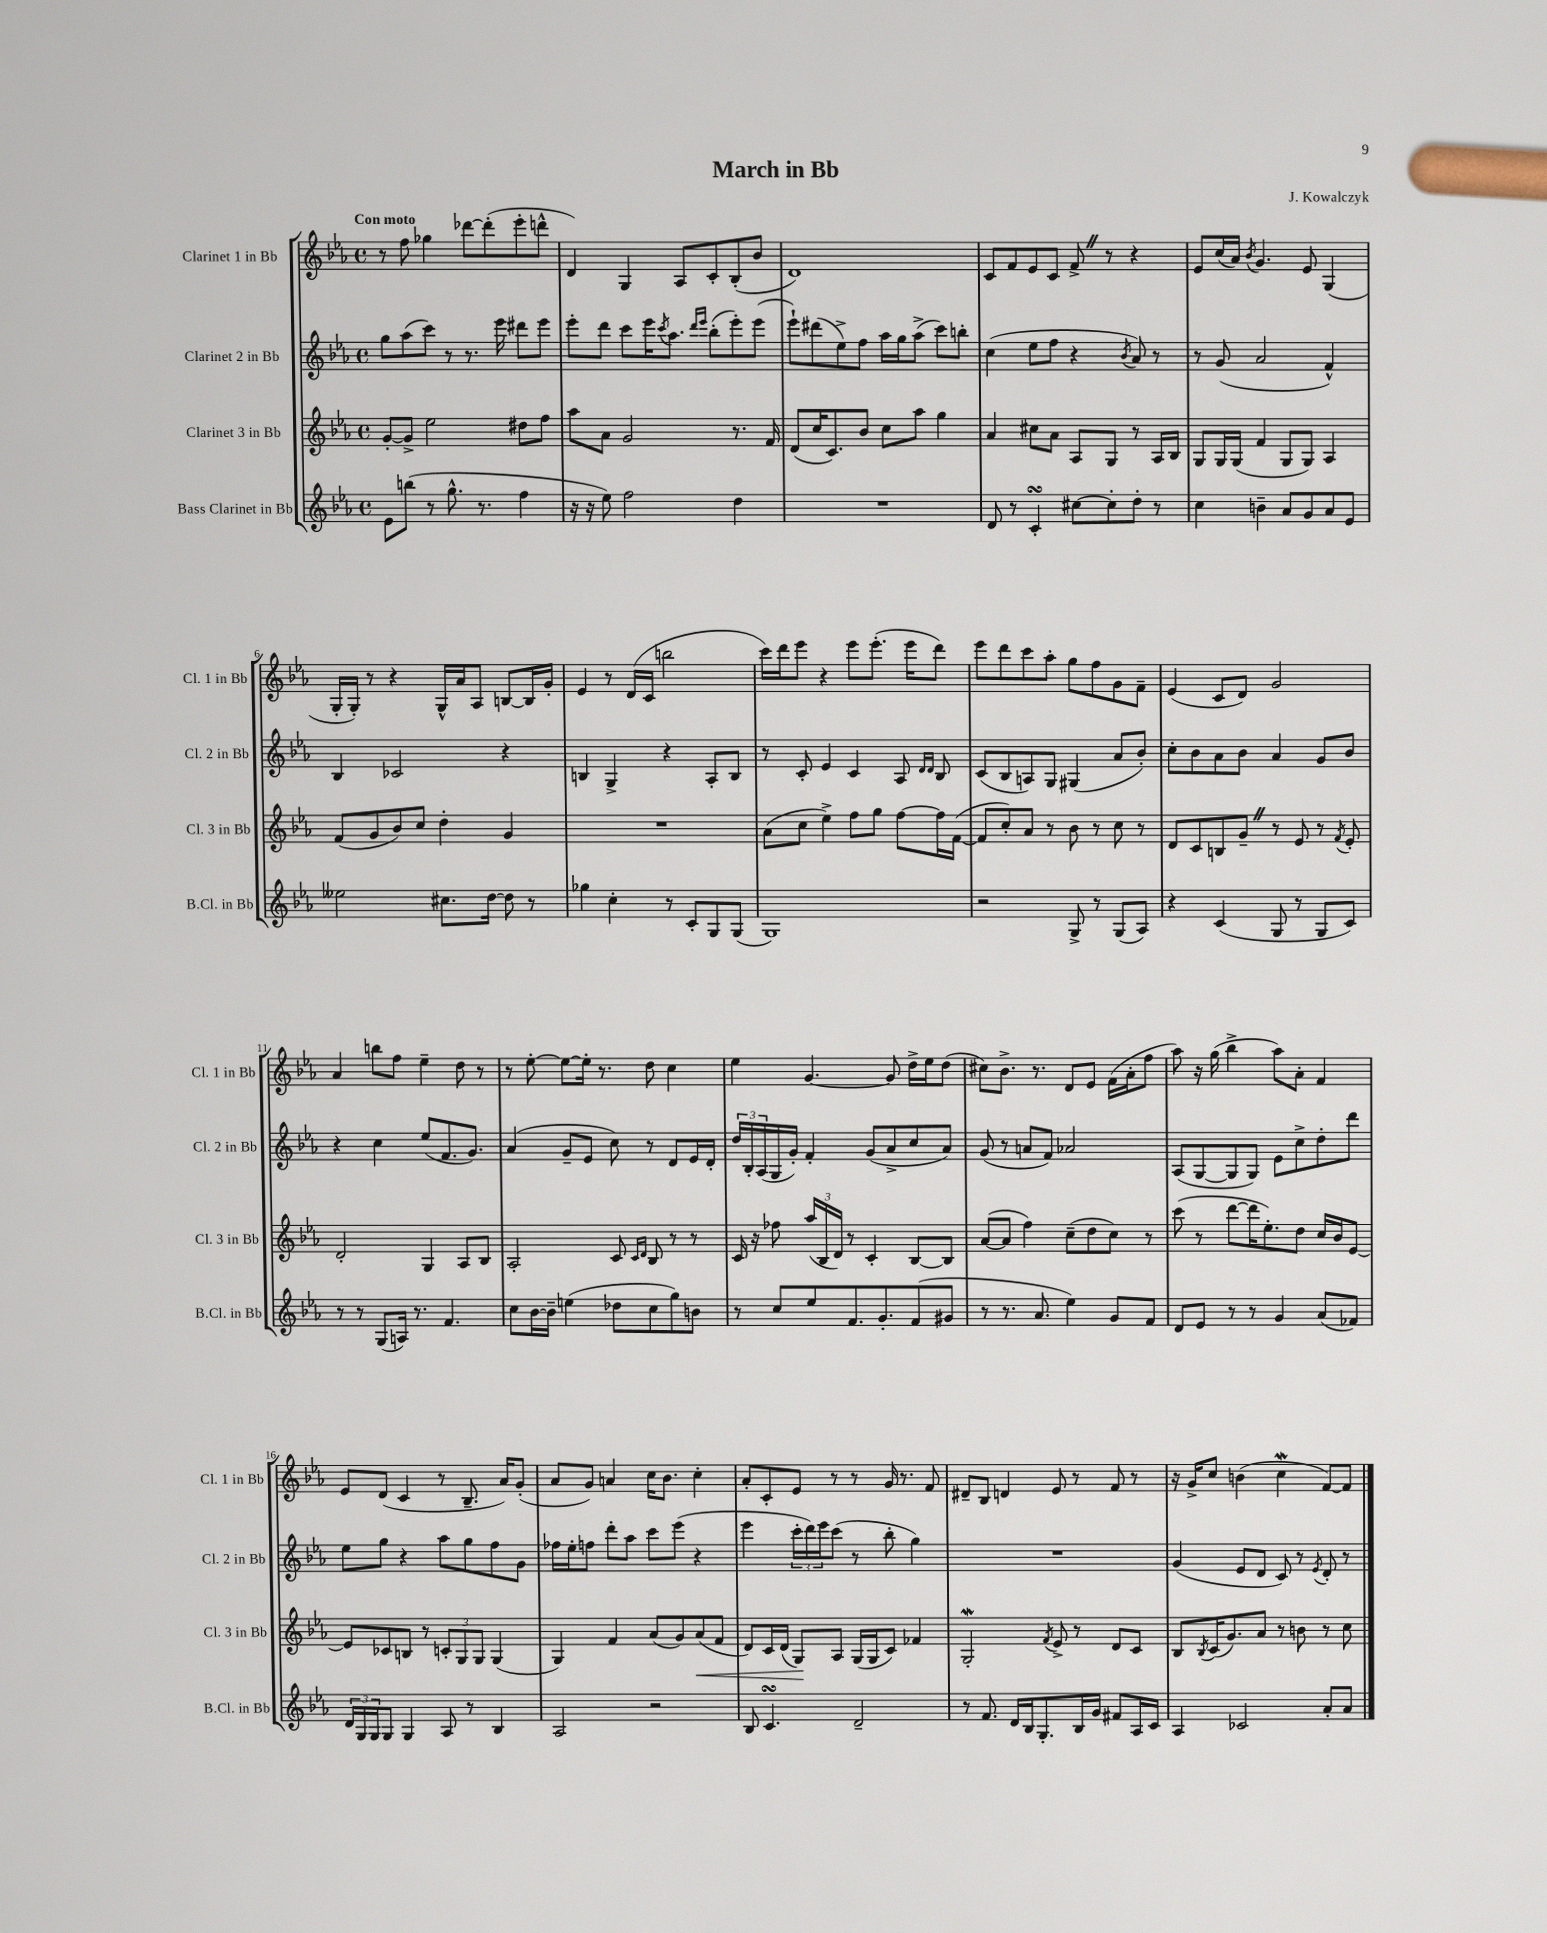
\header { title = "March in Bb" composer = "J. Kowalczyk" }
<<
\new StaffGroup <<
\new Staff = "s0" \with { instrumentName = "Clarinet 1 in Bb" shortInstrumentName = "Cl. 1 in Bb" } {
    \clef treble \key ees \major \defaultTimeSignature \time 4/4 \tempo "Con moto"
    r8 f''8 ges''4 des'''8~ des'''8-.( ees'''8-. d'''8-^ |
    d'4) g4 aes8 c'8-. bes8-.( bes'8 |
    d'1) |
    c'8 f'8 ees'8 c'8 f'8-> \once \override BreathingSign.text = \markup { \musicglyph "scripts.caesura.straight" } \breathe r8 r4 |
    ees'8 c''16( aes'16) \acciaccatura { bes'8 } g'4. ees'8 g4( |
    g16-. g16-.) r8 r4 g16-^ aes'16 aes8 b8~ b16 g'16-. |
    ees'4 r8 d'16( c'16 b''2 |
    c'''16) d'''16 ees'''8 r4 ees'''8 ees'''8.-.( ees'''16 d'''8) |
    ees'''8 d'''8 c'''8 aes''8-. g''8 f''8 g'8 f'8-- |
    ees'4( c'8 d'8) g'2 |
    aes'4 b''8 f''8 ees''4-- d''8 r8 |
    r8 ees''8~-. ees''8~ ees''16-. r8. d''8 c''4 |
    ees''4 g'4.~ g'8 d''16-> ees''16 d''8( |
    cis''8) bes'8.-> r8. d'8 ees'8 f'16( aes'16-. f''8 |
    aes''8) r16 g''16( bes''4-> aes''8) aes'8-. f'4 |
    ees'8 d'8( c'4 r8 bes8.-- aes'16) g'8-.( |
    aes'8 g'8) a'4 c''16 bes'8. c''4-. |
    aes'8-. c'8-. ees'8 r8 r8 g'16 r8. f'8 |
    dis'8-- bes8 d'4 ees'8 r8 f'8 r8 |
    r16 g'16-> c''8 b'4( c''4\mordent f'8~) f'8 \bar "|." |
}
\new Staff = "s1" \with { instrumentName = "Clarinet 2 in Bb" shortInstrumentName = "Cl. 2 in Bb" } {
    \clef treble \key ees \major \defaultTimeSignature \time 4/4
    g''8 aes''8( c'''8) r8 r8. ees'''16 dis'''8 ees'''8 |
    ees'''8-. d'''8 c'''8 ees'''16 \acciaccatura { c'''8 } aes''8. \grace { d'''16 ees'''16 } bes''8-.( ees'''8-.) ees'''8( |
    ees'''8-!) dis'''8( ees''8->) f''8 aes''16 g''16 aes''8->( c'''8) b''8-. |
    c''4( ees''8 f''8 r4 \acciaccatura { bes'8 } aes'8) r8 |
    r8 g'8( aes'2 f'4-^) |
    bes4 ces'2 r4 |
    b4 g4-> r4 aes8-. b8 |
    r8 c'8-. ees'4 c'4 aes8 \grace { d'16 d'16 } bes8 |
    c'8( bes8 a8) g8 gis4( aes'8 bes'8-.) |
    c''8-. bes'8 aes'8 bes'8 aes'4 g'8 bes'8 |
    r4 c''4 ees''8( f'8. g'8.) |
    aes'4( g'8-- ees'8 c''8) r8 d'8 ees'16 d'16-. |
    \tuplet 3/2 { d''16 bes16-. aes16( } g16 g'16-.) f'4-. g'8( aes'8-> c''8 aes'8) |
    g'8( r8 a'8 f'8) aes'2 |
    aes8( g8~ g8 g8) ees'8 c''8-> d''8-. d'''8 |
    ees''8 g''8 r4 aes''8 g''8 f''8 g'8 |
    fes''16 ees''16-. f''8 d'''8-. aes''8 c'''8 ees'''8( r4 |
    ees'''4 \tuplet 3/2 { c'''16-. d'''16) ees'''16 } c'''8( r8 bes''8-. g''4) |
    R1 |
    g'4( ees'8 d'8 c'8) r8 \acciaccatura { ees'8 } d'8-. r8 \bar "|." |
}
\new Staff = "s2" \with { instrumentName = "Clarinet 3 in Bb" shortInstrumentName = "Cl. 3 in Bb" } {
    \clef treble \key ees \major \defaultTimeSignature \time 4/4
    g'8~-. g'8-> ees''2 dis''8 f''8 |
    aes''8 aes'8 g'2 r8. f'16 |
    d'8( c''16 c'8.) bes'8 c''8 aes''8 g''4 |
    aes'4 cis''8 aes'8 aes8 g8 r8 aes16 bes16 |
    g8 g16 g16( f'4 g8 g8) aes4 |
    f'8( g'8 bes'8) c''8 d''4-. g'4 |
    R1 |
    aes'8( c''8 ees''4->) f''8 g''8 f''8~ f''16 f'16~( |
    f'8 c''8-.) aes'8 r8 bes'8 r8 c''8 r8 |
    d'8 c'8 b8 g'8-- \once \override BreathingSign.text = \markup { \musicglyph "scripts.caesura.straight" } \breathe r8 ees'8 r8 \acciaccatura { f'8 } ees'8-. |
    d'2-. g4 aes8 bes8 |
    aes2-. c'8 \grace { c'16 d'16 } bes8 r8 r8 |
    c'16 r16 fes''8 \tuplet 3/2 { aes''16( bes16 d'16) } r8 c'4-. bes8~ bes8 |
    aes'8~( aes'8 f''4) c''8--( d''8 c''8) r8 |
    c'''8( r8 d'''8~ d'''16 ees''8.-.) d''8 c''16 bes'16 ees'8~ |
    ees'8 ces'8 b8 r8 \tuplet 3/2 { c'8-. g8 g8 } g4( |
    g4) f'4 aes'8( g'8) aes'8\<( f'8 |
    d'8) c'16 d'16( g8\!) aes8 g16( g16 c'8) fes'4 |
    g2-.\mordent \acciaccatura { f'8 } ees'8-> r8 d'8 c'8 |
    bes8 \acciaccatura { bes8 } c'16( g'8.) aes'8 r8 b'8 r8 c''8 \bar "|." |
}
\new Staff = "s3" \with { instrumentName = "Bass Clarinet in Bb" shortInstrumentName = "B.Cl. in Bb" } {
    \clef treble \key ees \major \defaultTimeSignature \time 4/4
    ees'8 b''8( r8 g''8.-^ r8. f''4 |
    r16 r16 ees''8) f''2 d''4 |
    R1 |
    d'8 r8 c'4-.\turn cis''8~ cis''8-. d''8-. r8 |
    c''4 b'4-- aes'8 g'8 aes'8 ees'8 |
    eeses''2 cis''8. d''16~ d''8 r8 |
    ges''4 c''4-. r8 c'8-. g8 g8( |
    g1) |
    r2 g8-> r8 g8( aes8) |
    r4 c'4( g8 r8 g8 c'8) |
    r8 r8 g8( a16) r8. f'4. |
    c''8 bes'16~ bes'16-- e''4( des''8 c''8 g''8) b'8 |
    r8 c''8 ees''8 f'8. g'8.-. f'8( gis'8 |
    r8 r8. aes'8. ees''4) g'8 f'8 |
    d'8 ees'8 r8 r8 g'4 aes'8( fes'8) |
    \tuplet 3/2 { d'16 g16 g16 } g8 g4 aes8 r8 bes4 |
    aes2 r2 |
    bes8 c'4.\turn d'2-- |
    r8 f'8. d'16 bes16 g8.-. bes16 g'16 fis'8 aes16 c'16 |
    aes4 ces'2 aes'8-. aes'8 \bar "|." |
}
>>
>>
